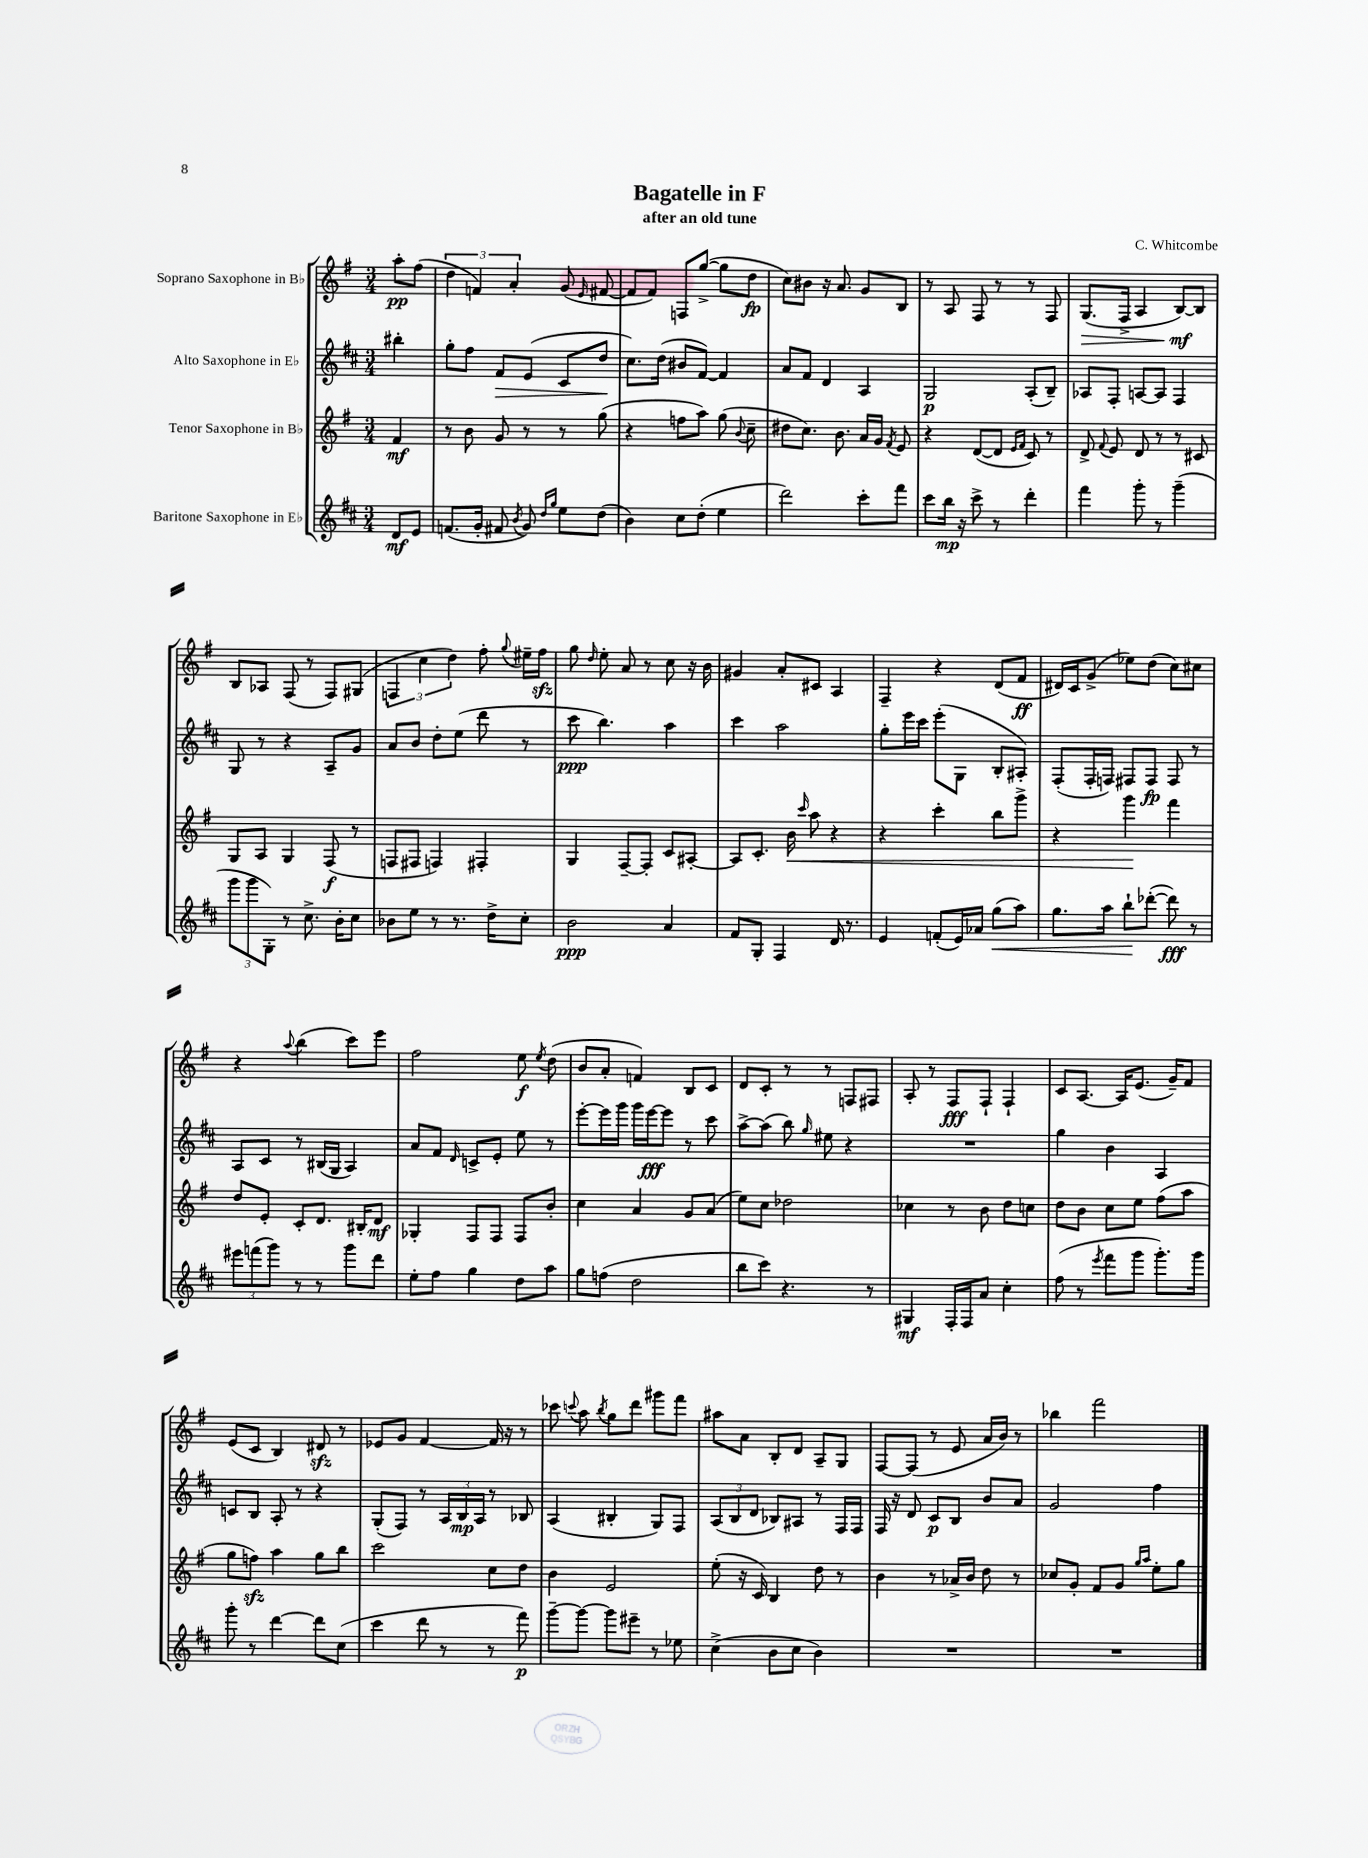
\header { title = "Bagatelle in F" composer = "C. Whitcombe" subtitle = "after an old tune" }
<<
\new StaffGroup <<
\new Staff = "s0" \with { instrumentName = "Soprano Saxophone in Bb" } {
    \clef treble \key g \major \numericTimeSignature \time 3/4 \partial 4
    \autoBeamOff a''8[-.\pp fis''8]( |
    \tuplet 3/2 { d''4 f'4) a'4-. } g'8( \grace { e'16 } fis'8~ |
    fis'8[ fis'8]) f8[ g''8]~->( g''8[ d''8]\fp |
    c''8[) bis'8] r16 a'8. g'8[ b8] |
    r8 a8 fis8 r8 r8 fis8 |
    g8.[\>( fis16]-> a4 b8[~\mf\!) b8] |
    b8[ aes8] fis8( r8 fis8[) gis8]( |
    \tuplet 3/2 { f4 c''4 d''4) } fis''8-. \appoggiatura { g''8 } eis''16[-- fis''16]\sfz |
    g''8 \grace { d''16 } e''8-. a'8 r8 c''8 r16 b'16 |
    gis'4 a'8[-. cis'8] a4 |
    fis4-- r4 d'8[( fis'8]\ff |
    dis'16[) c'16 g'8]->( ees''8[) d''8]( c''8[) cis''8] |
    r4 \appoggiatura { a''8 } b''4( c'''8[) e'''8] |
    fis''2 e''8\f \acciaccatura { e''8 } d''8( |
    b'8[ a'8]-. f'4) b8[ c'8] |
    d'8[ c'8]-. r8 r8 f8[ fis8] |
    a8-. r8 fis8[\fff fis8]-! fis4-! |
    c'8[ a8.]~ a16[ e'8.]( g'16[--) fis'8] |
    e'8[( c'8] b4) dis'8\sfz r8 |
    ees'8[ g'8] fis'4~ fis'16 r16 r8 |
    ces'''8 \appoggiatura { c'''8 } a''8 \acciaccatura { b''8 } g''8[ d'''8] gis'''8[ fis'''8] |
    ais''8[ a'8] b8[-. d'8] a8[-- g8] |
    fis8[~ fis8]( r8 e'8 a'16[ b'16]) r8 |
    bes''4 fis'''2 \bar "|." |
}
\new Staff = "s1" \with { instrumentName = "Alto Saxophone in Eb" } {
    \clef treble \key d \major \numericTimeSignature \time 3/4 \partial 4
    \autoBeamOff bis''4-. |
    g''8[-. fis''8] fis'8[\> e'8]( cis'8[ d''8]\! |
    cis''8.[) d''16]( bis'8[ fis'8]~) fis'4 |
    a'8[ fis'8] d'4 a4 |
    g2\p a8[-.( b8]--) |
    aes8[ fis8]-. a8[~ a8] fis4 |
    g8 r8 r4 a8[-- g'8] |
    a'8[ b'8] d''8[-. e''8]( d'''8 r8 |
    cis'''8\ppp b''4.) a''4 |
    cis'''4 a''2 |
    g''8[-. e'''16 cis'''16] e'''8[-.( g8] b8[-. ais8]-.) |
    fis8[-.( fis16-. f16]) fis8[ fis8]\fp fis8 r8 |
    a8[ cis'8] r8 bis16[( g16] a4) |
    a'8[ fis'8] \grace { d'16 } c'8[-> e'8]-. e''8 r8 |
    e'''8[~-. e'''16 g'''16] g'''16[ e'''16~\fff e'''8] r8 cis'''8 |
    a''8[~-> a''8]( b''8) \grace { g''16 } eis''8 r4 |
    R2. |
    g''4 b'4 a4 |
    c'8[ b8] a8-. r8 r4 |
    g8[-.( fis8]) r8 \tuplet 3/2 { a16[ b16\mp a16] } r8 bes8 |
    a4( bis4-. g8[) fis8] |
    \tuplet 3/2 { a8[( b8 d'8] } bes8[) ais8] r8 fis16[ fis16] |
    fis16 r16 d'8 cis'8[\p b8] b'8[ a'8] |
    g'2 fis''4 \bar "|." |
}
\new Staff = "s2" \with { instrumentName = "Tenor Saxophone in Bb" } {
    \clef treble \key g \major \numericTimeSignature \time 3/4 \partial 4
    \autoBeamOff fis'4\mf |
    r8 b'8 g'8 r8 r8 g''8( |
    r4 f''8[ a''8]) g''8( \appoggiatura { b'8 } c''8-- |
    dis''8[ c''8.]) b'8. a'16[ g'16] \acciaccatura { fis'8 } e'8 |
    r4 d'8[~( d'8] \grace { e'16[ fis'16] } c'8) r8 |
    d'8-> \appoggiatura { fis'8 } e'8 d'8 r8 r8 cis'8 |
    g8[ a8] g4 fis8\f( r8 |
    f8[ fis8] f4) fis4-. |
    g4 fis8[~-- fis8]-. c'8[ ais8]~-. |
    ais8[ c'8.]-. b'16\< \grace { c'''16 } a''8 r4 |
    r4 c'''4-. b''8[ g'''8]-> |
    r4 g'''4\! fis'''4 |
    d''8[ e'8]-. c'8[-. d'8.] bis16[-. d'8]\mf |
    ges4-. fis8[ fis8] fis8[ b'8]-. |
    c''4 a'4 g'8[ a'8]( |
    e''8[) c''8] des''2 |
    ces''4 r8 b'8 d''8[ c''8] |
    d''8[ b'8] c''8[ e''8] fis''8[( a''8] |
    g''8[ f''8]\sfz) a''4 g''8[ b''8] |
    c'''2 c''8[ d''8] |
    b'4 e'2 |
    e''8-.( r16 c'16) b4 d''8 r8 |
    b'4 r8 aes'16[-> b'16] d''8 r8 |
    ces''8[ g'8]-. fis'8[ g'8] \grace { g''16[ a''16] } e''8[-. g''8] \bar "|." |
}
\new Staff = "s3" \with { instrumentName = "Baritone Saxophone in Eb" } {
    \clef treble \key d \major \numericTimeSignature \time 3/4 \partial 4
    \autoBeamOff d'8[\mf e'8] |
    f'8.[( g'16]-. fis'8 \acciaccatura { b'8 } g'8) \grace { d''16[ g''16] } e''8[ d''8]( |
    b'4) cis''8[ d''8]-.( e''4 |
    d'''2) cis'''8[-. fis'''8] |
    cis'''8[ b''16]\mp r16 cis'''8-> r8 d'''4-. |
    fis'''4 g'''8-. r8 g'''4--( |
    \tuplet 3/2 { g'''8[ g'''8 g8]-.) } r8 cis''8.-> b'16[-. cis''8] |
    bes'8[ e''8] r8 r8. d''16[-> cis''8]-. |
    b'2\ppp a'4 |
    fis'8[ g8]-. fis4 d'16 r8. |
    e'4 f'8[-.( e'16) aes'16] g''8[\<( a''8]) |
    g''8.[ a''16] b''8[-!\! des'''8]~-.( des'''8\fff) r8 |
    \tuplet 3/2 { eis'''8[ f'''8( g'''8]) } r8 r8 g'''8[ d'''8] |
    e''8[-. fis''8] g''4 d''8[ a''8] |
    g''8[ f''8]( d''2 |
    b''8[ cis'''8]) r4. r8 |
    gis4\mf fis16[-. fis16 a'8] cis''4-. |
    fis''8( r8 \acciaccatura { e'''8 } fis'''8[ g'''8] g'''8.[-.) g'''16] |
    g'''8-. r8 d'''4~ d'''8[ cis''8]( |
    cis'''4 d'''8 r8 r8 fis'''8\p) |
    g'''8[~-- g'''8]~ g'''8[ eis'''8]-- r8 ees''8 |
    cis''4->( b'8[ cis''8] b'4) |
    R2. |
    R2. \bar "|." |
}
>>
>>
\layout { \context { \Score \remove "Bar_number_engraver" } }
